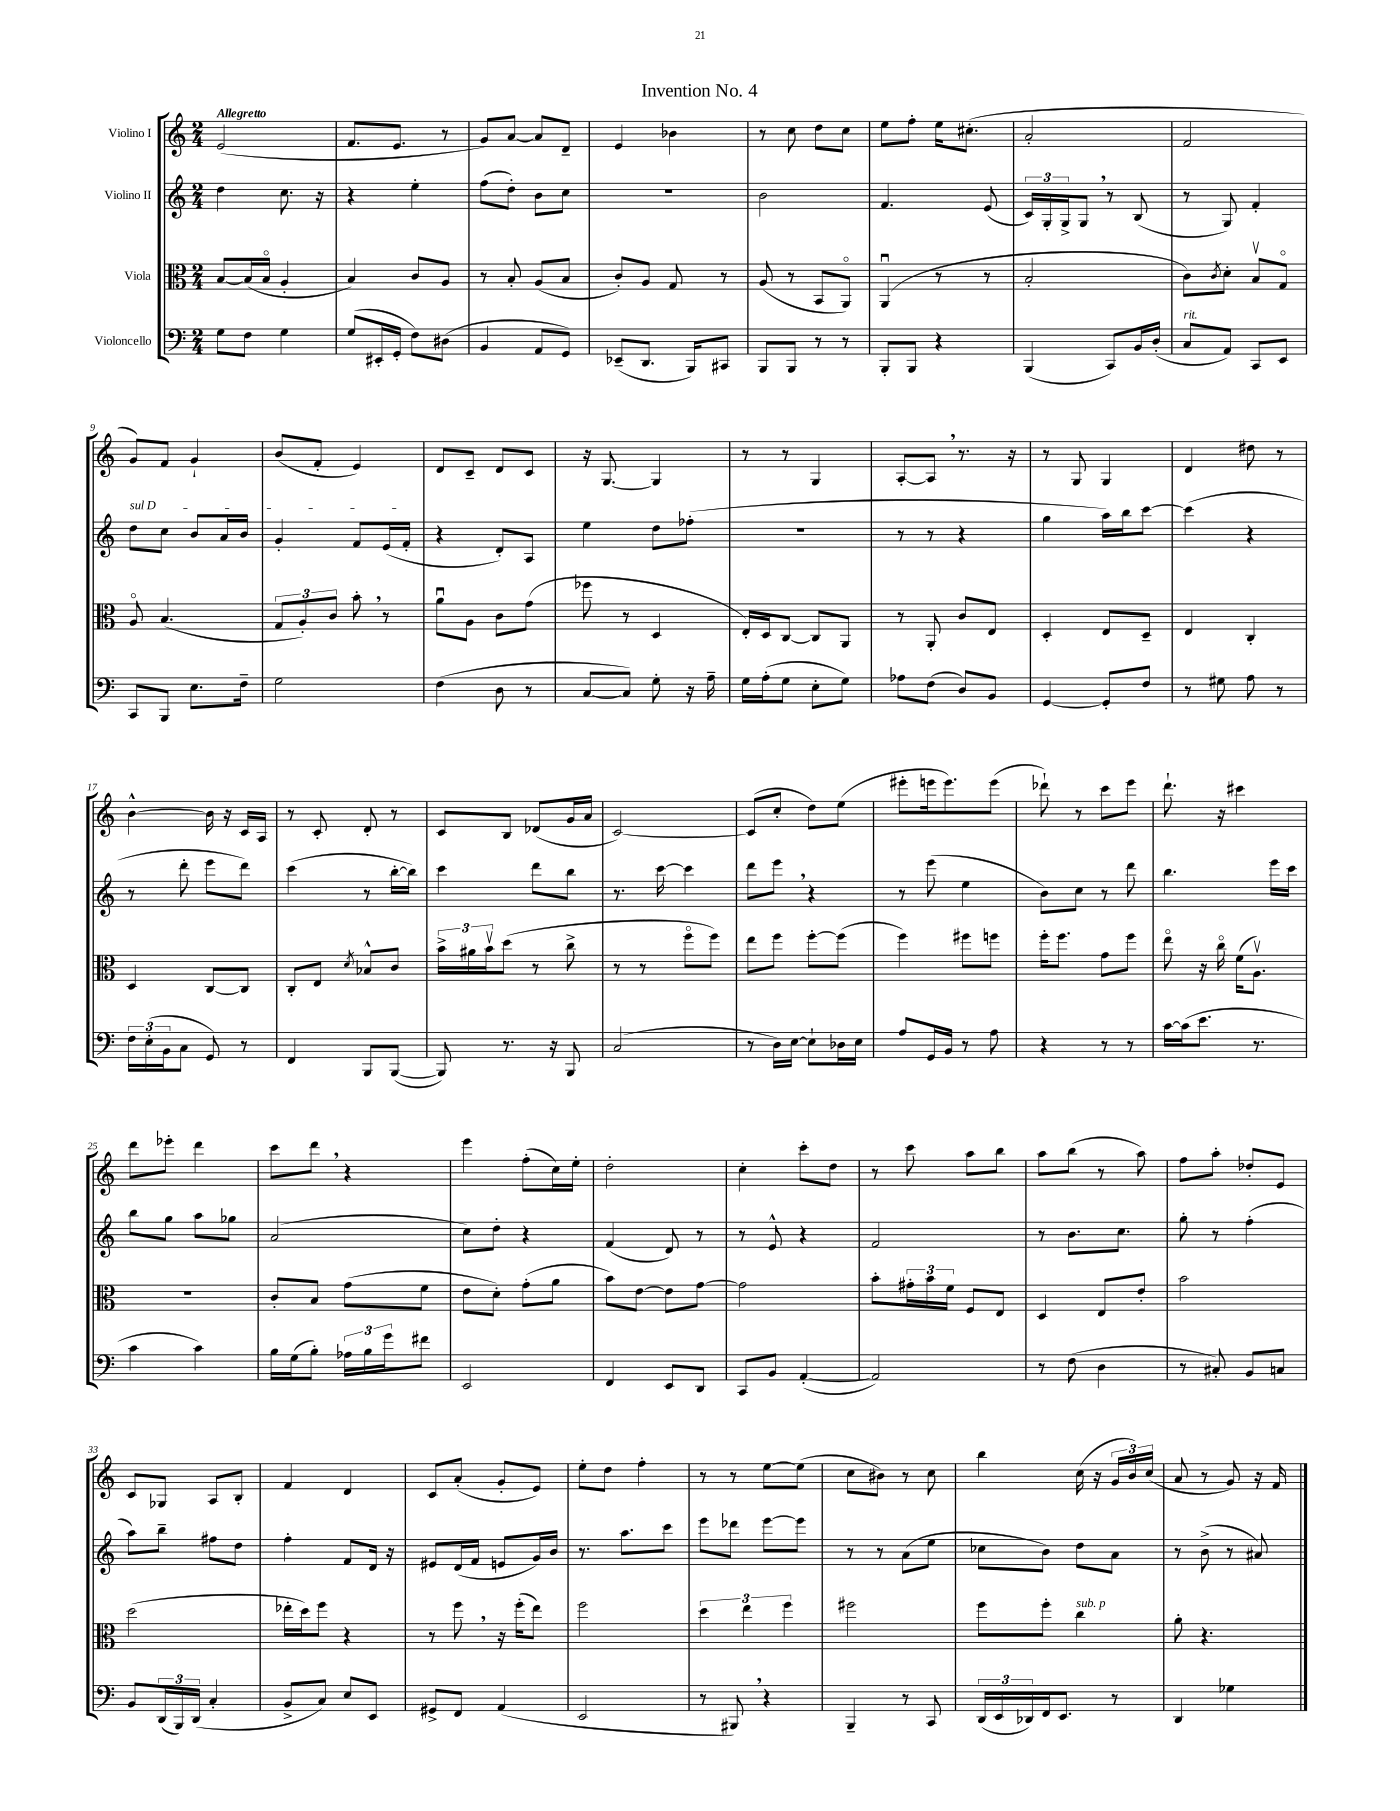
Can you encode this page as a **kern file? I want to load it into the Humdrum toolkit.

**kern	**kern	**kern	**kern
*staff4	*staff3	*staff2	*staff1
*clefF4	*clefC3	*clefG2	*clefG2
*k[]	*k[]	*k[]	*k[]
*M2/4	*M2/4	*M2/4	*M2/4
8G\L	[8B/L	4dd\	(2e/
8F\J	(16B/]L	.	.
.	16Bo/JJ	.	.
4G\	4A'/	8.cc\	.
.	.	16r	.
=	=	=	=
(8G/L	4B/)	4r	8.f/L
16EE#'/L	.	.	.
16GG'/JJ	.	.	8.e/J
8F\L)	8c/L	4ee'\	.
(8D#\J	8A/J	.	8r
=	=	=	=
4BB/	8r	(8ff\L	8g/L)
.	8B'/	8dd'\J)	[8a/J
8AA/L	(8A/L	8b\L	8a/]L
8GG/J)	8B/J	8cc\J	8d~/J
=	=	=	=
(8EE-~/L	8c'/L)	2r	4e/
8.DD/J	8A/J	.	.
.	8G/	.	4b-\
16BBB/LK)	.	.	.
8CC#/J	8r	.	.
=	=	=	=
8BBB/L	(8A/	2b\	8r
8BBB/J	8r	.	8cc\
8r	8BB/L	.	8dd\L
8r	8AAo/J)	.	8cc\J
=	=	=	=
8BBB'/L	(4AAu/	4.f/	8ee\L
8BBB/J	.	.	8ff'\J
4r	8r	.	16ee\LK
.	.	.	(8.cc#'\J
.	8r	(8e/	.
=	=	=	=
(4BBB/	2B'/	24c/LL)	2a'/
.	.	24G'/	.
.	.	24G^/J	.
.	.	8G/J	.
8CC/L)	.	8r	.
16BB/L	.	(8B/	.
(16D'/JJ	.	.	.
=	=	=	=
8C/L	8c\L)	8r	2f/
.	8qc/	.	.
8AA/J)	8d'\J	8G/)	.
8CC/L	8Bv/L	4f'/	.
8EE/J	8Go/J	.	.
=	=	=	=
8CC/L	8Ao/	8dd\L	8g/L)
8BBB/J	(4.B/	8cc\J	8f/J
8.E\L	.	8b/L	4g`/
.	.	16a/L	.
16F~\Jk	.	16b/JJ	.
=	=	=	=
2G\	12G/L	4g'/	(8b/L
.	12A'/)	.	.
.	.	.	8f'/J
.	12c/J	.	.
.	8b'\	8f/L	4e/)
.	8r	(16e/L	.
.	.	16f'/JJ	.
=	=	=	=
(4F\	8au\L	4r	8d/L
.	8A\J	.	8c~/J
8D\	8c\L	8d'/L)	8d/L
8r	(8g\J	8A/J	8c/J
=	=	=	=
[8C/L	8ff-\	4ee\	16r
.	.	.	[8.G/
8C/]J)	8r	.	.
8G'\	4D/	8dd\L	4G/]
16r	.	(8ff-'\J	.
16A~\	.	.	.
=	=	=	=
16G\LL	16E'/LL)	2r	8r
(16A'\J	16D/J	.	.
8G\J	[8C/J	.	8r
8E'\L	8C/]L	.	4G/
8G\J)	8AA/J	.	.
=	=	=	=
8A-\L	8r	8r	[8A'/L
(8F\J	8AA'/	8r	8A/]J
8D/L)	8c/L	4r	8.r
8BB/J	8E/J	.	.
.	.	.	16r
=	=	=	=
[4GG/	4D'/	4gg\	8r
.	.	.	8G/
8GG'/]L	8E/L	16aa\LL)	4G/
.	.	16bb\J	.
8F/J	8D~/J	[8ccc\J	.
=	=	=	=
8r	4E/	(4ccc\]	4d/
8G#\	.	.	.
8A\	4C'/	4r	8dd#\
8r	.	.	8r
=	=	=	=
24F\LL	4D/	8r	[4b^^\
(24E'\	.	.	.
24BB\J	.	.	.
8C\J	.	8ddd'\	.
8GG/)	[8C/L	8eee\L	16b\]
.	.	.	16r
8r	8C/]J	8ddd\J)	16c/LL
.	.	.	16A/JJ
=	=	=	=
4FF/	8C'/L	(4ccc\	8r
.	8E/J	.	8c'/
.	8qd/	.	.
8BBB/L	8B-^^/L	8r	8d'/
([8BBB/J	8c/J	[16bb'\LL	8r
.	.	16bb\]JJ)	.
=	=	=	=
8BBB/])	24b^\LL	4ccc\	8c/L
.	24a#\	.	.
.	24bv\J	.	.
8.r	(8dd\J	.	8B/J
.	8r	8ddd\L	(8d-/L
16r	.	.	.
8BBB/	8cc^\	8bb\J	16g/L
.	.	.	16a/JJ
=	=	=	=
(2C/	8r	8.r	[2c/)
.	8r	.	.
.	.	[16ccc\	.
.	8ffo\L	4ccc\]	.
.	8ff\J)	.	.
=	=	=	=
8r	8ee\L	8ddd\L	(8c/]L
16D\LL)	8ff\J	8eee\J	8cc'/J
[16E\JJ	.	.	.
8E`\]L	[8ff'\L	4r	8dd\L)
16D-\L	(8ff\]J	.	(8ee\J
16E\JJ	.	.	.
=	=	=	=
8A/L	4ff\)	8r	8eee#'\L
16GG/L	.	(8eee\	16eee\k
16BB/JJ	.	.	8.eee\)
8r	8ff#\L	4ee\	.
8A\	8ff\J	.	(8eee\J
=	=	=	=
4r	16ff'\LK	8b\L)	8ddd-`\)
.	8.ff\J	.	.
.	.	8cc\J	8r
8r	8g\L	8r	8ccc\L
8r	8ff\J	8ddd\	8eee\J
=	=	=	=
[16c\LL	8eeo\	4.bb\	8.ddd`\
(16c\]J	.	.	.
8.e\J	16r	.	.
.	16cco\	.	16r
.	(16f\LK	.	4ccc#\
8.r	8.Av\J)	.	.
.	.	16eee\LL	.
.	.	16ccc\JJ	.
=	=	=	=
4c\	2r	8bb\L	8ddd\L
.	.	8gg\J	8eee-'\J
4c\)	.	8aa\L	4ddd\
.	.	8gg-\J	.
=	=	=	=
16B\LL	8c'/L	(2a/	8ccc\L
(16G\J	.	.	.
8B'\J)	8B/J	.	8ddd\J
24A-\LL	(8g\L	.	4r
24B\	.	.	.
24g\J	.	.	.
8f#\J	8f\J	.	.
=	=	=	=
2EE/	8e\L	8cc\L)	4eee\
.	8d'\J)	8dd'\J	.
.	(8g'\L	4r	(8ff'\L
.	8a\J	.	16cc\L)
.	.	.	16ee'\JJ
=	=	=	=
4FF/	8b\L)	(4f/	2dd'\
.	[8e\J	.	.
8EE/L	8e\]L	8d/)	.
8DD/J	[8g\J	8r	.
=	=	=	=
8CC/L	2g\]	8r	4cc'\
8BB/J	.	8e^^/	.
([4AA'/	.	4r	8ccc'\L
.	.	.	8dd\J
=	=	=	=
2AA/])	8b'\L	2f/	8r
.	24g#'\L	.	8ccc\
.	24b\	.	.
.	24f\JJ	.	.
.	8F/L	.	8aa\L
.	8E/J	.	8bb\J
=	=	=	=
8r	4D/	8r	8aa\L
(8F\	.	8.b\L	(8bb\J
4D\	8E/L	.	8r
.	.	8.cc\J	.
.	8e'/J	.	8aa\)
=	=	=	=
8r	2b\	8gg'\	8ff\L
8C#'/)	.	8r	8aa'\J
8BB/L	.	(4ff'\	8dd-'/L
8C/J	.	.	8e/J
=	=	=	=
8BB/L	(2dd\	8aa\L)	8c/L
(24DD/L	.	8bb~\J	8G-/J
24BBB/)	.	.	.
(24DD/JJ	.	.	.
4C'/	.	8ff#\L	8A/L
.	.	8dd\J	8B'/J
=	=	=	=
8BB^/L	16ee-'\LL	4ff'\	4f/
.	16dd\J)	.	.
8C/J)	8ff\J	.	.
8E/L	4r	8f/L	4d/
8EE/J	.	16d/Jk	.
.	.	16r	.
=	=	=	=
8GG#^/L	8r	8e#/L	8c/L
8FF/J	8ff\	(16d/L	(8a'/J
.	.	16f/JJ	.
(4AA/	16r	8e/L	8g'/L
.	(16ff'\LK	.	.
.	8ee\J)	16g/L)	8e/J)
.	.	16b/JJ	.
=	=	=	=
2EE/	2ff\	8.r	8ee'\L
.	.	.	8dd\J
.	.	8.aa\L	.
.	.	.	4ff'\
.	.	8ccc\J	.
=	=	=	=
8r	6dd\	8eee\L	8r
8BBB#/)	.	8ddd-\J	8r
.	6ee\	.	.
4r	.	[8eee\L	[8ee\L
.	6ff\	.	.
.	.	8eee\]J	(8ee\]J
=	=	=	=
4BBB~/	2ff#\	8r	8cc\L
.	.	8r	8b#\J)
8r	.	(8a\L	8r
8CC/	.	8ee\J	8cc\
=	=	=	=
(24DD/LL	8ff\L	8cc-\L	4bb\
24EE/	.	.	.
24DD-/)	.	.	.
16FF/J	8ff'\J	8b\J)	.
8.EE/J	.	.	.
.	4cc\	8dd\L	(16cc\
.	.	.	16r
8r	.	8a\J	24g/LL
.	.	.	24b/)
.	.	.	(24cc/JJ
=	=	=	=
4DD/	8a'\	8r	8a/
.	4.r	(8b^\	8r
4G-\	.	8r	8g/)
.	.	8a#/)	16r
.	.	.	16f/
==	==	==	==
*-	*-	*-	*-
